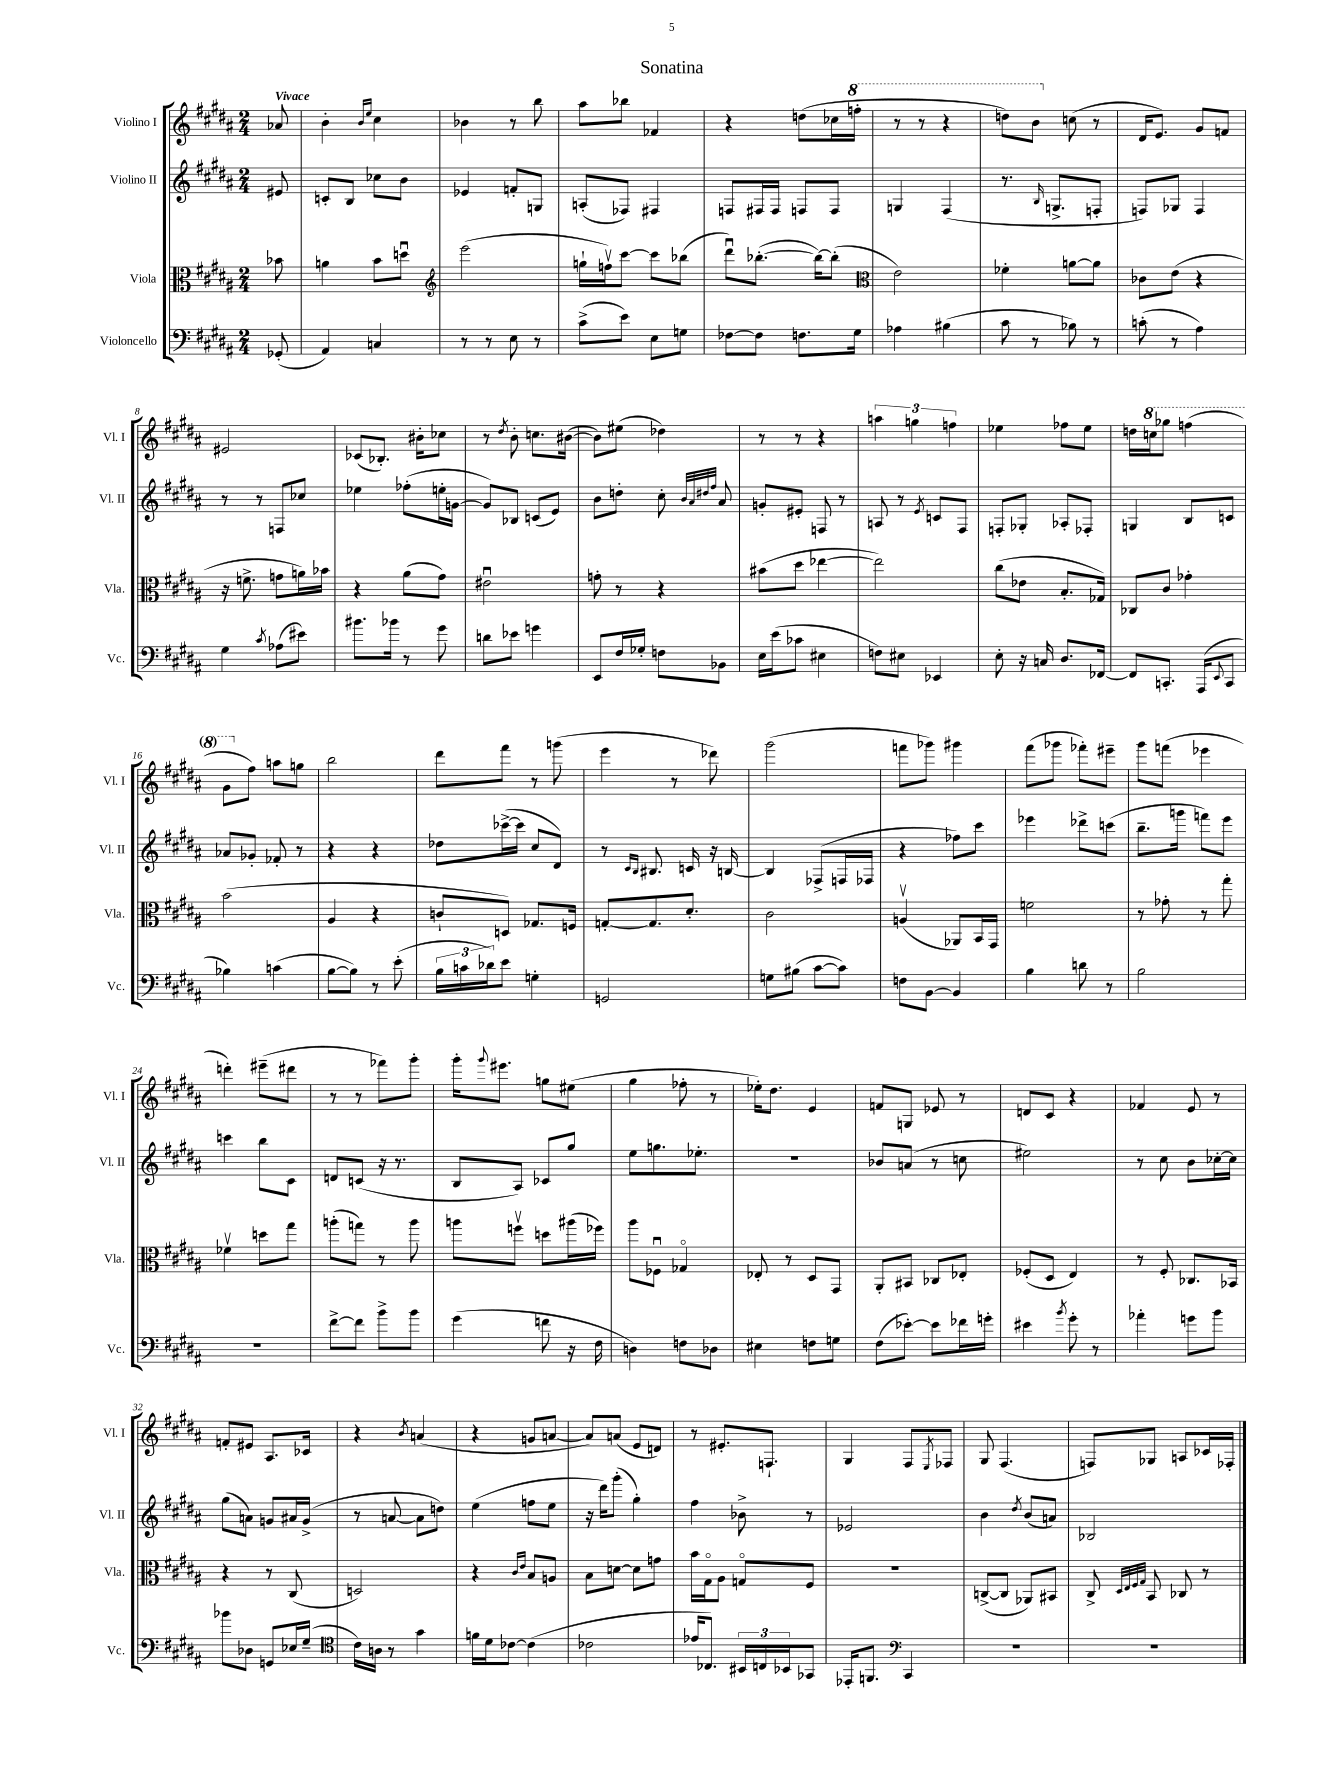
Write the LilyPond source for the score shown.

\header { title = "Sonatina" }
<<
\new StaffGroup <<
\new Staff = "s0" \with { instrumentName = "Violino I" shortInstrumentName = "Vl. I" } {
    \clef treble \key b \major \numericTimeSignature \time 2/4 \partial 8 \tempo "Vivace"
    aes'8 |
    b'4-. \grace { b'16 e''16 } cis''4 |
    bes'4 r8 b''8 |
    ais''8 bes''8 fes'4 |
    r4 d''8( ces''16 \ottava #1 f'''16-. |
    r8 r8 r4 |
    d'''8) b''8 \ottava #0 c''8( r8 |
    dis'16 e'8.) gis'8 f'8 |
    eis'2 |
    ces'8( bes8.-.) bis'16-. ces''8 |
    r8 \acciaccatura { dis''8 } b'8-. c''8. bis'16~( |
    bis'8) eis''8( des''4) |
    r8 r8 r4 |
    \tuplet 3/2 { a''4 g''4 f''4 } |
    ees''4 fes''8 ees''8 |
    d''16 \ottava #1 c'''16 ges'''8 f'''4( |
    gis''8 \ottava #0 fis''8) a''8 g''8 |
    b''2 |
    dis'''8 fis'''8 r8 g'''8( |
    e'''4 r8 des'''8) |
    gis'''2( |
    f'''8 ges'''8) gis'''4 |
    fis'''8( ges'''8 fes'''8-.) eis'''8-- |
    gis'''8 f'''8( ees'''4 |
    d'''4-.) eis'''8--( dis'''8 |
    r8 r8 fes'''8) gis'''8-. |
    gis'''16-. \appoggiatura { gis'''8 } eis'''8. g''8 eis''8( |
    gis''4 fes''8-. r8 |
    ees''16-.) dis''8. e'4 |
    f'8 g8 ees'8 r8 |
    d'8 cis'8 r4 |
    fes'4 e'8 r8 |
    f'8-. eis'8 ais8. ces'16 |
    r4 \acciaccatura { b'8 } a'4( |
    r4 g'8 a'8~ |
    a'8) a'8( e'8 d'8) |
    r8 eis'8.-. f8.-! |
    gis4 fis8 \acciaccatura { e8 } fes8 |
    gis8 fis4.( |
    f8) ges8 a8 ces'16 fes16-. \bar "|." |
}
\new Staff = "s1" \with { instrumentName = "Violino II" shortInstrumentName = "Vl. II" } {
    \clef treble \key b \major \numericTimeSignature \time 2/4 \partial 8
    eis'8 |
    c'8-. b8 ces''8 b'8 |
    ees'4 f'8-. g8 |
    a8-.( fes8) fis4 |
    f8 fis16 fis16 f8 f8 |
    g4 fis4( |
    r8. \grace { b16 } g8.-> f8-. |
    f8) ges8 f4 |
    r8 r8 f8 ces''8 |
    ees''4 fes''8-.( e''16-. g'16~ |
    g'8) bes8 c'8( e'8) |
    b'8 d''8-. cis''8-. \grace { b'32 ais'32 dis''32 fis''32 } ais'8 |
    g'8-. eis'8-. f8 r8 |
    a8 r8 \acciaccatura { e'8 } c'8 fis8 |
    f8-. ges8-. aes8-. fes8-. |
    g4 b8 c'8 |
    aes'8 ges'8-. fes'8-. r8 |
    r4 r4 |
    des''8 ces'''16~->( ces'''16 cis''8 dis'8) |
    r8 \grace { cis'16 b16 } bis8. c'16 r16 b16~ |
    b4 fes8->( f16 fes16 |
    r4 fes''8) cis'''8 |
    ees'''4 des'''8-> c'''8( |
    b''8.-- g'''16 f'''8) e'''8 |
    c'''4 b''8 cis'8 |
    d'8 c'8( r16 r8. |
    b8 ais8) ces'8 gis''8 |
    e''8 g''8. ees''8.-. |
    r2 |
    bes'8 a'8( r8 c''8 |
    eis''2) |
    r8 cis''8 b'8 ces''16~-. ces''16 |
    gis''8( a'8) g'8 ais'16 g'16->( |
    r8 a'8~ a'8 d''8) |
    e''4( f''8 e''8 |
    r16 dis'''16) gis'''8-.( gis''4-.) |
    fis''4 bes'8-> r8 |
    ees'2 |
    b'4 \acciaccatura { dis''8 } b'8( a'8) |
    bes2 \bar "|." |
}
\new Staff = "s2" \with { instrumentName = "Viola" shortInstrumentName = "Vla." } {
    \clef alto \key b \major \numericTimeSignature \time 2/4 \partial 8
    bes'8 |
    a'4 b'8 d''8\downbow |
    \clef treble e'''2( |
    g''16-! f''16\upbow) cis'''8~ cis'''8 bes''8( |
    dis'''8\downbow) bes''8.~-.( bes''16~) bes''8-.( |
    \clef alto e'2) |
    fes'4-. a'8~ a'8 |
    ces'8 e'8( r4 |
    r16 f'8.-> g'8 a'16) bes'16 |
    r4 ais'8( gis'8) |
    eis'2\downbow |
    g'8-. r8 r4 |
    bis'8( dis''8 ees''4~ |
    ees''2) |
    cis''8( ees'8 b8.-. ges16) |
    ces8 cis'8 ges'4-. |
    b'2( |
    ais4 r4 |
    c'8-! d8) ges8. f16 |
    g8~-. g8. dis'8.-. |
    cis'2 |
    a4\upbow( aes,8) b,16 gis,16 |
    f'2 |
    r8 ges'8-. r8 gis''8-. |
    fes'4\upbow d''8 gis''8 |
    a''8-.( g''8) r8 a''8 |
    a''8 f''8\upbow d''8 ais''16( fes''16) |
    ais''8 fes8\downbow ges4\flageolet |
    ees8-. r8 dis8 gis,8 |
    ais,8-. bis,8 ces8 ees8-. |
    fes8-.( dis8 e4) |
    r8 fis8-. ces8. bes,16 |
    r4 r8 cis8( |
    d2) |
    r4 \grace { cis'16 e'16 } b8 a8 |
    b8 d'8~ d'8 g'8 |
    b'16 gis16\flageolet ais8 g8\flageolet fis8 |
    r2 |
    c8~->( c8 aes,8) bis,8 |
    cis8-> \grace { dis32 e32 fis32 gis32 } b,8 ces8 r8 \bar "|." |
}
\new Staff = "s3" \with { instrumentName = "Violoncello" shortInstrumentName = "Vc." } {
    \clef bass \key b \major \numericTimeSignature \time 2/4 \partial 8
    ges,8-.( |
    ais,4) c4 |
    r8 r8 e8 r8 |
    cis'8->( e'8) e8 g8 |
    fes8~ fes8 f8. gis16 |
    aes4 bis4( |
    cis'8 r8 bes8) r8 |
    c'8-.( r8 ais4) |
    gis4 \acciaccatura { cis'8 } aes8( eis'8) |
    bis'8. bes'16 r8 gis'8 |
    d'8 ees'8 g'4 |
    e,8 fis16 ges16-. f8 bes,8 |
    e16 e'16( ces'8 eis4 |
    f8) eis8 ees,4 |
    e8-. r16 c16 dis8. fes,16~ |
    fes,8 c,8.-. ais,,16( \appoggiatura { e,8 } c,8 |
    bes4) c'4( |
    b8~ b8) r8 e'8-.( |
    \tuplet 3/2 { b16 c'16 des'16) } e'8 g4-. |
    g,2 |
    g8 bis8( cis'8~ cis'8) |
    f8 b,8~ b,4 |
    b4 d'8 r8 |
    b2 |
    r2 |
    fis'8~-> fis'8 b'8-> b'8 |
    gis'4( f'8 r16 fis16 |
    d4) f8 des8 |
    eis4 f8 g8 |
    fis8( ees'8~-.) ees'8 fes'16 g'16-. |
    eis'4 \acciaccatura { b'8 } gis'8-. r8 |
    aes'4-. g'8 b'8 |
    bes'8 des8 g,8 ees16 gis16--( |
    \clef tenor cis'16) a16 r8 gis'4 |
    f'16 dis'16 ces'8~ ces'4( |
    ces'2 |
    ees'16 ces8.) \tuplet 3/2 { bis,16 c16 bes,16 } ges,8 |
    ees,16-. f,8. \clef bass cis,4 |
    R2 |
    R2 \bar "|." |
}
>>
>>
